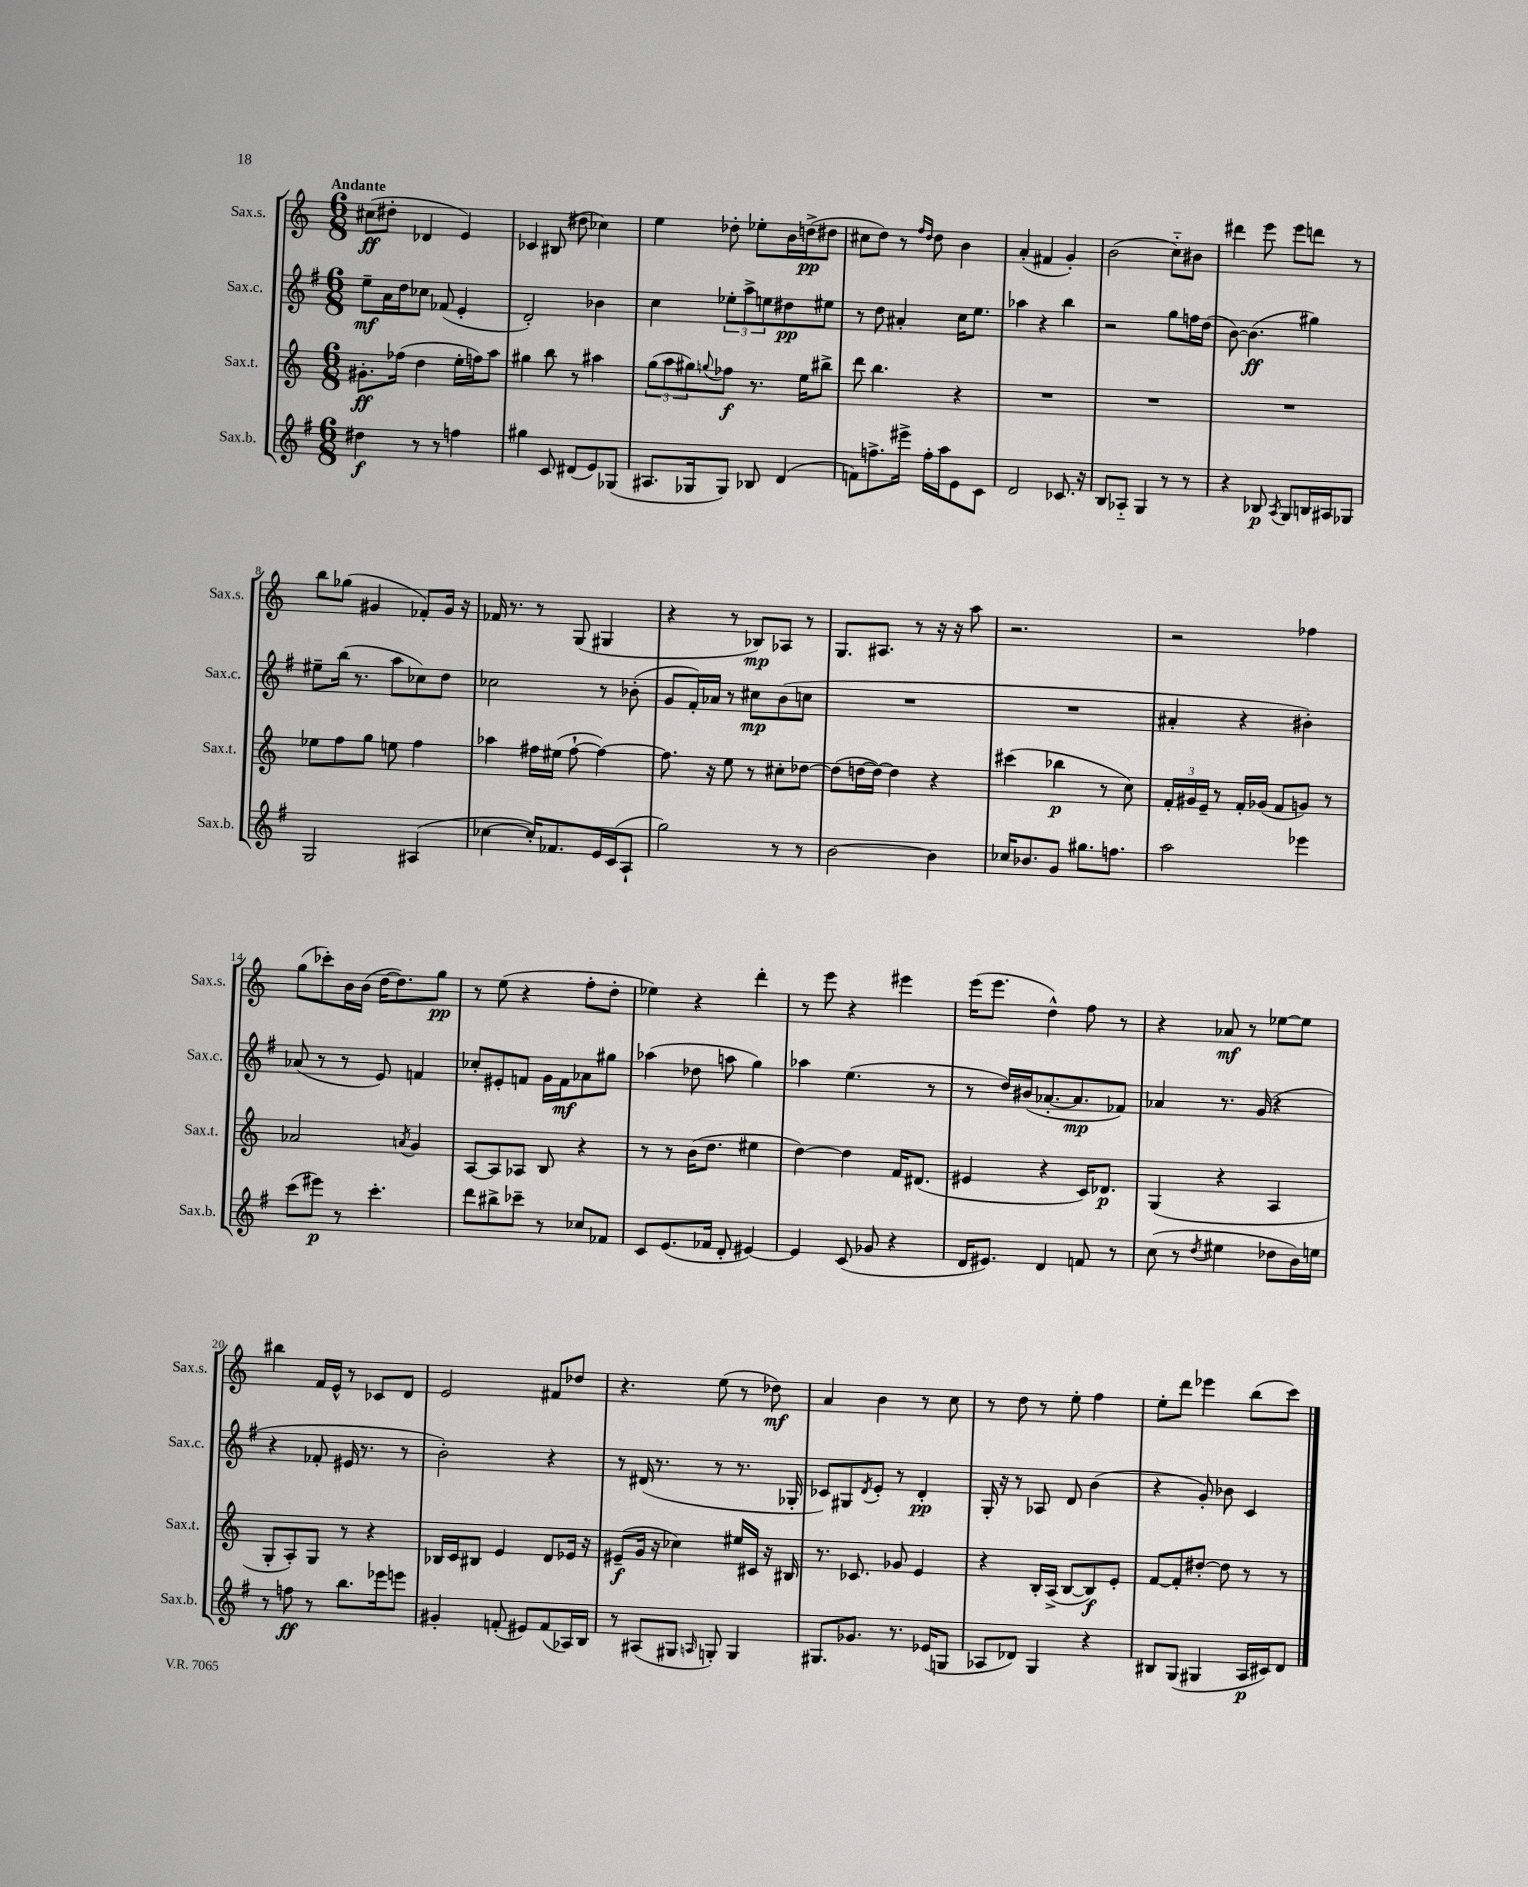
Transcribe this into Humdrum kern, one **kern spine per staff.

**kern	**dynam	**kern	**dynam	**kern	**dynam	**kern	**dynam
*part4	*part4	*part3	*part3	*part2	*part2	*part1	*part1
*staff4	*staff4	*staff3	*staff3	*staff2	*staff2	*staff1	*staff1
*I"Sax.b.	*	*I"Sax.t.	*	*I"Sax.c.	*	*I"Sax.s.	*
*I'Sax.b.	*	*I'Sax.t.	*	*I'Sax.c.	*	*I'Sax.s.	*
*clefG2	*	*clefG2	*	*clefG2	*	*clefG2	*
*k[f#]	*	*k[]	*	*k[f#]	*	*k[]	*
*M6/8	*	*M6/8	*	*M6/8	*	*M6/8	*
=1	=1	=1	=1	=1	=1	=1	=1
!	!	!	!	!	!	!LO:TX:a:B:t=Andante	!
4dd#X\	f	8.g#X'\L	ff	8ee~\L	mf	(8cc#X\L	ff
.	.	.	.	16a\L	.	8dd#X'\J	.
.	.	(16ff-X\Jk	.	16dd\J	.	.	.
8r	.	4dd\	.	8cc-X\J	.	4d-X/	.
8r	.	.	.	(8f-X/	.	.	.
4ffn\	.	16ee'\LL	.	4e'/	.	4e/)	.
.	.	16ffn\J)	.	.	.	.	.
.	.	8aa\J	.	.	.	.	.
=2	=2	=2	=2	=2	=2	=2	=2
4gg#X\	.	4gg#X\	.	2d'/)	.	4c-X/	.
8c/	.	8bb\	.	.	.	(8B#X/	.
(8d#X/L	.	8r	.	.	.	8dd#X\	.
8e/)	.	4aa#X\	.	4b-X\	.	4cc-X\)	.
(8G-X/J	.	.	.	.	.	.	.
=3	=3	=3	=3	=3	=3	=3	=3
8.A#X/L	.	(12gg\L	.	4cc\	.	4ee\	.
.	.	12aa\	.	.	.	.	.
.	.	12gg#X\)	.	.	.	.	.
16G-X/k	.	.	.	.	.	.	.
.	.	8qqggn/	.	.	.	.	.
8G-/J)	.	8ff-X\J	f	12ee-X'\L	.	8dd-X'\	.
.	.	.	.	12aa^\	.	.	.
8B-X/	.	8.r	.	.	.	8ee-X'\L	.
.	.	.	.	12een\	.	.	.
(4d/	.	.	.	8dd#X\	pp	16b\L	.
.	.	16ee\KL	.	.	.	(16ddn^\J	pp
.	.	8bb#X^\J	.	8ee#X\J	.	8dd#X\J	.
=4	=4	=4	=4	=4	=4	=4	=4
8fn\L)	.	8ddd\	.	8r	.	8cc#X\L	.
8.ffn^\	.	4.bb\	.	8dd\	.	8dd\J)	.
.	.	.	.	4a#X'/	.	8r	.
16eee#X^\Jk	.	.	.	.	.	.	.
.	.	.	.	.	.	16qqff/LL	.
.	.	.	.	.	.	16qqdd/JJ	.
16ff'\LL	.	.	.	.	.	8dd\	.
16aa\J	.	.	.	.	.	.	.
8e\	.	4r	.	16cc\KL	.	4b\	.
.	.	.	.	8.ee\J	.	.	.
8c\J	.	.	.	.	.	.	.
=5	=5	=5	=5	=5	=5	=5	=5
2d/	.	2.r	.	4aa-X\	.	(4a'/	.
.	.	.	.	4r	.	4f#X/	.
8.c-X/	.	.	.	4bb\	.	4g'/)	.
16r	.	.	.	.	.	.	.
=6	=6	=6	=6	=6	=6	=6	=6
8B/L	.	2.r	.	2r	.	(2b\	.
8A-X/J	.	.	.	.	.	.	.
4G/	.	.	.	.	.	.	.
8r	.	.	.	8gg\L	.	8cc\L)	.
8r	.	.	.	16ffn\L	.	8b#X\J	.
.	.	.	.	(16dd\JJ	.	.	.
=7	=7	=7	=7	=7	=7	=7	=7
4r	.	2.r	.	[8b\)	.	4ddd#X\	.
.	.	.	.	(4.b\]	ff	.	.
8B-X/	p	.	.	.	.	8eee\	.
8qA/	.	.	.	.	.	.	.
8G/L	.	.	.	.	.	8eee\L	.
16Bn/L	.	.	.	4gg#X\)	.	8dddn\J	.
16A#X/J	.	.	.	.	.	.	.
8G-X/J	.	.	.	.	.	8r	.
!!LO:LB:g=z
=8	=8	=8	=8	=8	=8	=8	=8
2G/	.	8ee-X\L	.	8ee#X~\L	.	8bb\L	.
.	.	8ff\	.	(16bb\Jk	.	(8gg-X\J	.
.	.	.	.	8.r	.	.	.
.	.	8gg\J	.	.	.	4g#X/	.
.	.	8een\	.	8aa\L	.	.	.
(4A#X/	.	4ff\	.	8cc-X\)	.	8f-X'/L)	.
.	.	.	.	8dd\J	.	16g#/Jk	.
.	.	.	.	.	.	16r	.
=9	=9	=9	=9	=9	=9	=9	=9
[4cc-X\	.	4aa-X\	.	2cc-X\	.	16f-X/	.
.	.	.	.	.	.	8.r	.
16cc-'/KL])	.	16ff#X\LL	.	.	.	8r	.
8.f-X/	.	(16ee#X\JJ	.	.	.	.	.
.	.	[8ff#`\	.	.	.	(8G/	.
16e/L	.	4ff#\_)	.	8r	.	4G#X/	.
(16c/J	.	.	.	.	.	.	.
8A`/J	.	.	.	(8b-X'\	.	.	.
=10	=10	=10	=10	=10	=10	=10	=10
2gg\)	.	8.ff#\]	.	8g/L	.	4r	.
.	.	.	.	16f#'/L)	.	.	.
.	.	16r	.	16a-X/JJ	.	.	.
.	.	8ee\	.	8r	.	8r	.
.	.	8r	.	8cc#X\L	mp	8B-X/L)	mp
8r	.	8cc#X'\L	.	(8b\	.	8A-X/J	.
8r	.	[8dd-X\J	.	8ccn\J	.	8r	.
=11	=11	=11	=11	=11	=11	=11	=11
[2b\	.	(8dd-\L]	.	2.r	.	8.G/L	.
.	.	[16ddn\L	.	.	.	.	.
.	.	16dd\JJ_)	.	.	.	8.A#X/J	.
.	.	4dd\]	.	.	.	.	.
.	.	.	.	.	.	8r	.
4b\]	.	4r	.	.	.	16r	.
.	.	.	.	.	.	16r	.
.	.	.	.	.	.	8aa\	.
=12	=12	=12	=12	=12	=12	=12	=12
16cc-X/KL	.	(4ccc#X\	.	2.r	.	2.r	.
8.b-X/	.	.	.	.	.	.	.
8g/J	.	4bb-X\	p	.	.	.	.
8.gg#X\L	.	.	.	.	.	.	.
.	.	8r	.	.	.	.	.
8.ffn\J	.	.	.	.	.	.	.
.	.	8cc\)	.	.	.	.	.
=13	=13	=13	=13	=13	=13	=13	=13
2aa\	.	24f'/LL	.	4a#X'/	.	2r	.
.	.	24g#X/	.	.	.	.	.
.	.	24e~/JJ	.	.	.	.	.
.	.	8r	.	.	.	.	.
.	.	16f'/LL	.	4r	.	.	.
.	.	(16g-X/JJ	.	.	.	.	.
.	.	8f/L	.	.	.	.	.
4eee-X\	.	8gn/J)	.	4b#X'\)	.	4ff-X\	.
.	.	8r	.	.	.	.	.
!!LO:LB:g=z
=14	=14	=14	=14	=14	=14	=14	=14
(8ccc\L	.	2a-X/	.	(8a-X/	.	(8gg\L	.
8eee#X\J)	p	.	.	8r	.	8ccc-X'\)	.
8r	.	.	.	8r	.	16b\L	.
.	.	.	.	.	.	(16b\JJ	.
4.ccc'\	.	.	.	8e/)	.	[16dd\KL	.
.	.	.	.	.	.	8.dd\])	.
.	.	8qan/	.	.	.	.	.
.	.	4g/	.	4fn/	.	.	.
.	.	.	.	.	.	8gg\J	pp
=15	=15	=15	=15	=15	=15	=15	=15
8ddd\L	.	[8A/L	.	8cc-X'/L	.	8r	.
8bb#X^\	.	8A/]	.	8e#X'/	.	(8ee\	.
8ccc-X~\J	.	8A-X/J	.	8fn/J	.	4r	.
8r	.	8B/	.	16g\LL	.	.	.
.	.	.	.	16f\J	mf	.	.
8cc-X/L	.	4r	.	8a-X\	.	8ff'\L	.
8f-X/J	.	.	.	8gg#X\J	.	8dd'\J	.
=16	=16	=16	=16	=16	=16	=16	=16
8c/L	.	8r	.	(4aa-X\	.	4ee-X\)	.
(8.e/	.	8r	.	.	.	.	.
.	.	(16b\KL	.	8dd-X\	.	4r	.
16f-X/Jk	.	8.dd\J	.	.	.	.	.
8d'/	.	.	.	8aan\	.	.	.
[4e#X/)	.	4ee#X\	.	4gg\)	.	4ddd'\	.
=17	=17	=17	=17	=17	=17	=17	=17
4e#/]	.	[4dd\)	.	4aa-X\	.	8r	.
.	.	.	.	.	.	8eee\	.
(8c/	.	4dd\]	.	(4.ee\	.	4r	.
8g-X/	.	.	.	.	.	.	.
4r	.	16f/KL	.	.	.	4eee#X\	.
.	.	(8.d#X/J	.	.	.	.	.
.	.	.	.	8r	.	.	.
=18	=18	=18	=18	=18	=18	=18	=18
16d/KL	.	4e#X/	.	8r	.	(16eee\KL	.
8.e#X/J)	.	.	.	.	.	8.eee\J	.
.	.	.	.	16dd/LL)	.	.	.
.	.	.	.	(16b#X/J	.	.	.
4d/	.	4r	.	[8.a-X'/	.	4dd^^\)	.
.	.	.	.	8.a-/]	mp	.	.
8fn/	.	16c/KL)	.	.	.	8ff\	.
.	.	8.d-X/J	p	.	.	.	.
8r	.	.	.	8f-X/J)	.	8r	.
=19	=19	=19	=19	=19	=19	=19	=19
(8cc\	.	(4G/	.	4a-X/	.	4r	.
8r	.	.	.	.	.	.	.
8qdd/	.	.	.	.	.	.	.
4ee#X\	.	4r	.	8.r	.	8a-X/	mf
.	.	.	.	.	.	8r	.
.	.	.	.	(16g/	.	.	.
8dd-X\L	.	4A/	.	4r	.	[8ee-X\L	.
16b\L)	.	.	.	.	.	8ee-\J]	.
16een\JJ	.	.	.	.	.	.	.
!!LO:LB:g=z
=20	=20	=20	=20	=20	=20	=20	=20
8r	.	8G'/L	.	4r	.	4bb#X\	.
8ffn\	ff	8A'/)	.	.	.	.	.
8r	.	8G/J	.	8f-X'/	.	16f/LL	.
.	.	.	.	.	.	16e^^/JJ	.
8.bb\L	.	8r	.	16e#X/	.	8r	.
.	.	.	.	8.r	.	.	.
.	.	4r	.	.	.	8c-X/L	.
16eee-X\k	.	.	.	.	.	.	.
8eeen\J	.	.	.	8r	.	8d/J	.
=21	=21	=21	=21	=21	=21	=21	=21
4g#X'/	.	16B-X/LL	.	2b'\)	.	2e/	.
.	.	16c/J	.	.	.	.	.
.	.	8B#X/J	.	.	.	.	.
(8fn'/	.	4e/	.	.	.	.	.
8e#X/L)	.	.	.	.	.	.	.
(8f/	.	8d/L	.	4r	.	8f#X/L	.
16A-X/L)	.	16e-X/Jk	.	.	.	8dd-X/J	.
16B/JJ	.	16r	.	.	.	.	.
=22	=22	=22	=22	=22	=22	=22	=22
8r	.	(8e#X~/L	f	8r	.	4.r	.
(8A#X/L	.	16g/Jk	.	(16d#X/	.	.	.
.	.	16r	.	8.r	.	.	.
8G#X/J	.	4cc-X\)	.	.	.	.	.
16qqAn/	.	.	.	.	.	.	.
8Gn'/)	.	.	.	8r	.	(8ee\	.
4G/	.	16ee#X/LL	.	8.r	.	8r	.
.	.	16c#X/JJ	.	.	.	.	.
.	.	16r	.	.	.	8dd-X\)	mf
.	.	16B#X/	.	16G-X'/	.	.	.
=23	=23	=23	=23	=23	=23	=23	=23
8.G#X/L	.	8.r	.	8c-X/L)	.	4a/	.
.	.	.	.	8G#X/	.	.	.
8.g-X/J	.	8.c-X/	.	.	.	.	.
.	.	.	.	8qd/	.	.	.
.	.	.	.	8e'/J	.	4b\	.
8.r	.	8g-X/	.	8r	.	.	.
.	.	4e/	.	4d'/	pp	8r	.
(16e-X/KL	.	.	.	.	.	.	.
8Gn/J	.	.	.	.	.	8cc\	.
=24	=24	=24	=24	=24	=24	=24	=24
8A-X/L	.	4r	.	16G'/	.	8r	.
.	.	.	.	16r	.	.	.
8d-X/J)	.	.	.	8r	.	8dd\	.
4G/	.	16B'/LL	.	8A-X/	.	8r	.
.	.	(16A^/JJ	.	.	.	.	.
.	.	[8B/L	.	8d/	.	8ee'\	.
4r	.	8B/])	f	(4b\	.	4ff\	.
.	.	8e'/J	.	.	.	.	.
=25	=25	=25	=25	=25	=25	=25	=25
8B#X/L	.	[8f/L	.	4r	.	8ee'\L	.
(8G/J	.	8f'/]	.	.	.	8ddd\J	.
4G#X/	.	[8dd#X'/J	.	8g'/)	.	4eee-X\	.
.	.	8dd#\]	.	8b-X\	.	.	.
16A/LL	p	8r	.	4c/	.	(8bb\L	.
16c#X/J)	.	.	.	.	.	.	.
8d/J	.	8r	.	.	.	8ccc\J)	.
==	==	==	==	==	==	==	==
*-	*-	*-	*-	*-	*-	*-	*-
